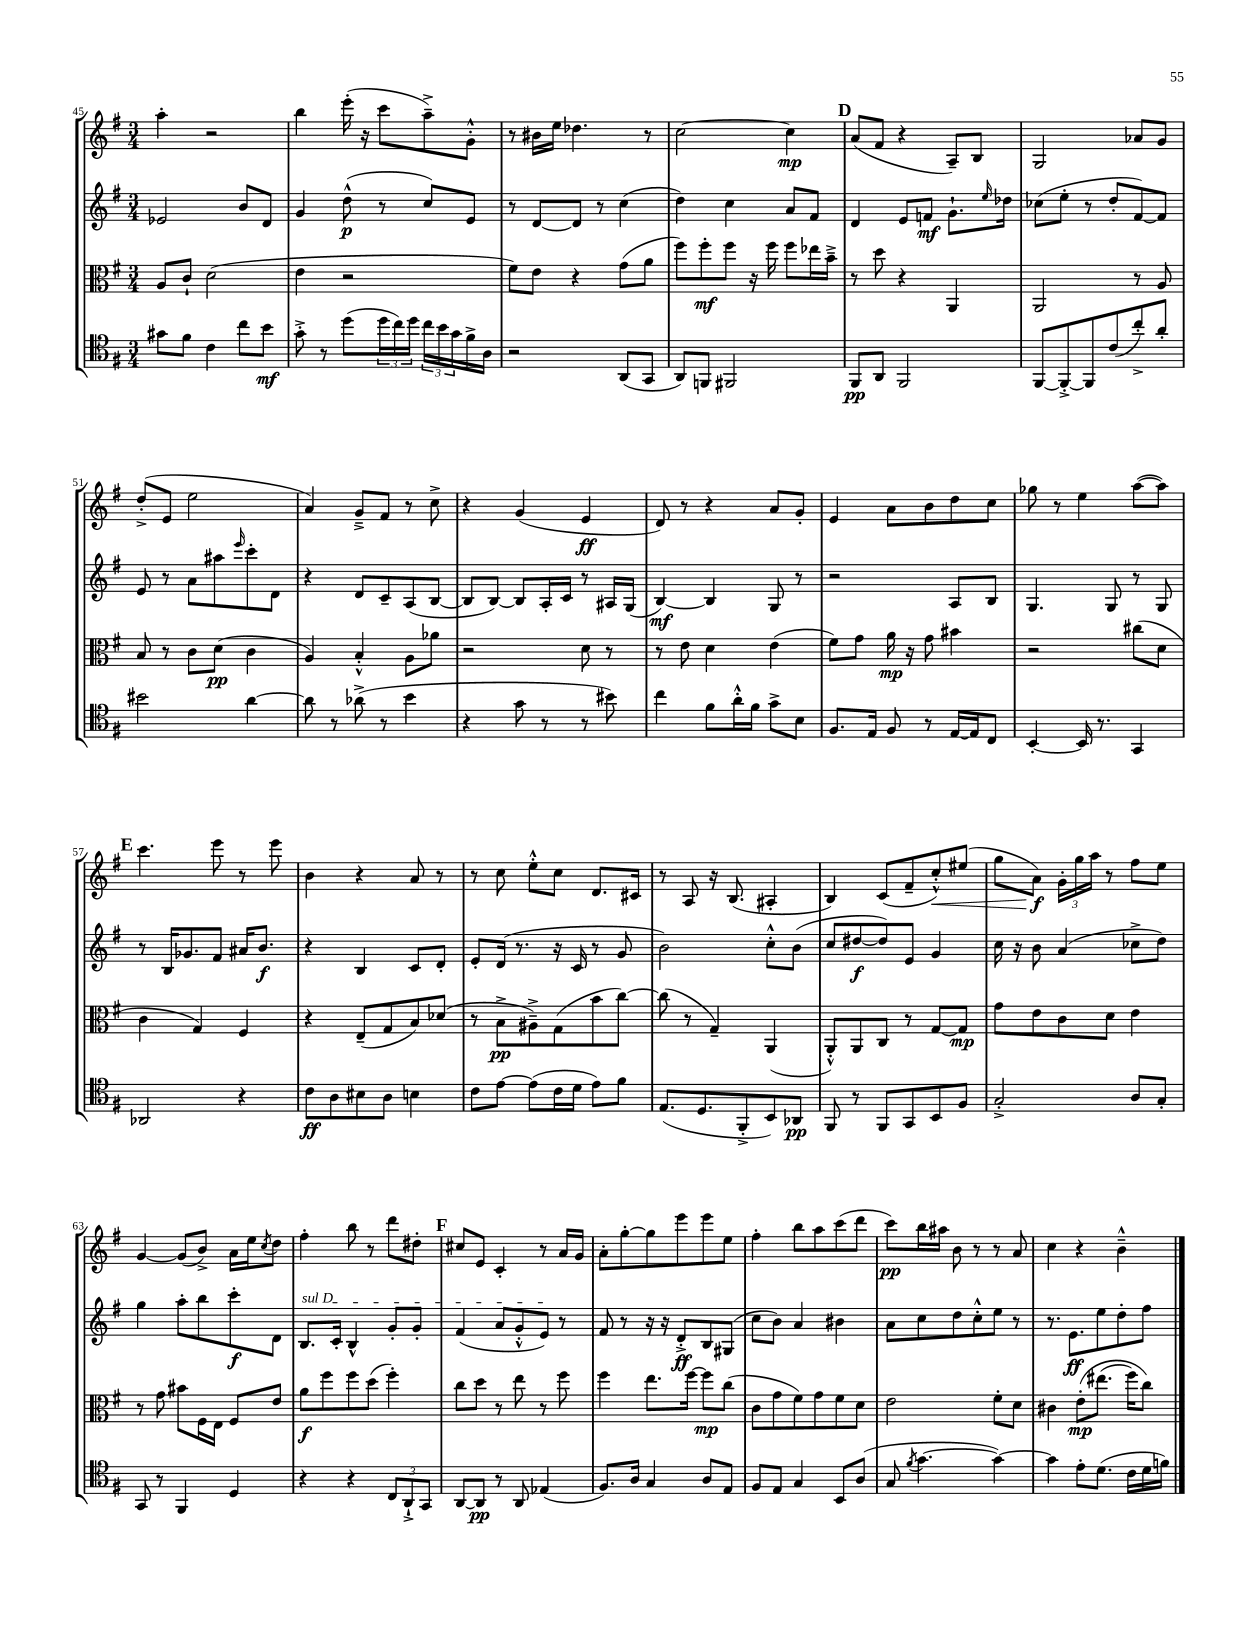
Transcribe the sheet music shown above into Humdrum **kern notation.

**kern	**kern	**kern	**kern
*staff4	*staff3	*staff2	*staff1
*clefC4	*clefC3	*clefG2	*clefG2
*k[f#]	*k[f#]	*k[f#]	*k[f#]
*M3/4	*M3/4	*M3/4	*M3/4
8g#	8A	2e-	4aa'
8f#	8c`	.	.
4c	(2d	.	2r
8cc	.	8b	.
8b	.	8d	.
=	=	=	=
8g'^	4e	4g	4bb
8r	.	.	.
(8dd	2r	(8dd^^	(16eee'
.	.	.	16r
24dd	.	8r	8ccc
24cc)	.	.	.
24dd	.	.	.
24cc	.	8cc)	8aa~^)
24b	.	.	.
24g	.	.	.
16f#^	.	8e	8g'^^
16A	.	.	.
=	=	=	=
2r	8f#)	8r	8r
.	8e	[8d	16b#
.	.	.	16ee
.	4r	8d]	4.dd-
.	.	8r	.
(8AA	(8g	(4cc	.
8GG	8a	.	8r
=	=	=	=
8AA)	8ff#)	4dd)	[2cc
8FF	8ff#'	.	.
2FF#	8ff#	4cc	.
.	16r	.	.
.	16ff#	.	.
.	8ff#	8a	4cc]
.	16ee-	8f#	.
.	16b~^	.	.
=	=	=	=
8FF#	8r	4d	(8a
8AA	8dd	.	8f#
2FF#	4r	8e	4r
.	.	8f	.
.	4AA	8.g`	8A~)
.	.	.	8B
.	.	16qqee	.
.	.	16dd-	.
=	=	=	=
[8FF#	2AA	(8cc-	2G
8FF#'^_	.	8ee'	.
8FF#]	.	8r	.
(8c	.	8dd'	.
8cc'^)	8r	[8f#)	8a-
8a'	8A	8f#]	8g
=	=	=	=
2b#	8B	8e	(8dd'^
.	8r	8r	8e
.	8c	8a	2ee
.	(8d	8aa#	.
.	.	16qqeee	.
[4a	4c	8ccc'	.
.	.	8d	.
=	=	=	=
8a]	4A)	4r	4a)
8r	.	.	.
(8a-^	4B'^^	8d	8g~^
8r	.	8c~	8f#
4b	8A	(8A	8r
.	8a-	[8B	8cc^
=	=	=	=
4r	2r	8B]	4r
.	.	[8B)	.
8g	.	8B]	(4g
8r	.	16A'	.
.	.	16c	.
8r	8d	8r	4e
8b#)	8r	16A#	.
.	.	(16G	.
=	=	=	=
4cc	8r	[4B)	8d)
.	8e	.	8r
8f#	4d	4B]	4r
16a'^^	.	.	.
16f#	.	.	.
8g^	(4e	8G	8a
8B	.	8r	8g'
=	=	=	=
8.F#	8f#)	2r	4e
.	8g	.	.
16E	.	.	.
8F#	16a	.	8a
.	16r	.	.
8r	8g	.	8b
[16E	4b#	8A	8dd
16E]	.	.	.
8C	.	8B	8cc
=	=	=	=
[4BB'	2r	4.G	8gg-
.	.	.	8r
16BB]	.	.	4ee
8.r	.	.	.
.	.	8G	.
4GG	(8cc#	8r	([8aa
.	8d	8G	8aa])
=	=	=	=
2AA-	4c	8r	4.ccc
.	.	16B	.
.	.	8.g-	.
.	4G)	.	.
.	.	8f#	8eee
4r	4F#	16a#	8r
.	.	8.b	.
.	.	.	8eee
=	=	=	=
8c	4r	4r	4b
8A	.	.	.
8B#	(8E~	4B	4r
8A	8G	.	.
4B	8B)	8c	8a
.	(8d-	8d'	8r
=	=	=	=
8c	8r	8e'	8r
[8e	8B^	(16d	8cc
.	.	8.r	.
(8e]	8A#~^)	.	8ee'^^
16c	(8G	16r	8cc
16d	.	16c	.
8e)	8b	8r	8.d
8f#	[8cc)	8g	.
.	.	.	16c#
=	=	=	=
(8.E	(8cc]	2b)	8r
.	8r	.	8A
8.D	.	.	.
.	4G~)	.	16r
.	.	.	(8.B
8FF#'^	.	.	.
8BB)	(4AA	8cc'^^	4A#'
8AA-	.	(8b	.
=	=	=	=
8FF#	8AA'^^)	8cc	4B)
8r	8AA	[8dd#	.
8FF#	8C	8dd#])	(8c
8GG	8r	8e	8f#~
8BB	[8G	4g	8cc'^^)
8F#	8G]	.	(8ee#
=	=	=	=
2G'^	8g	16cc	8gg
.	.	16r	.
.	8e	8b	8a)
.	8c	(4a	24g'
.	.	.	24gg
.	.	.	24aa
.	8d	.	8r
8A	4e	8cc-^	8ff#
8G'	.	8dd)	8ee
=	=	=	=
8GG	8r	4gg	[4g
8r	8g	.	.
4FF#	8b#	8aa'	(8g]
.	16F#	8bb	8b^)
.	16E	.	.
4D	8F#	8ccc'	16a
.	.	.	16ee
.	.	.	8qcc
.	8e	8d	8dd
=	=	=	=
4r	8a	8.B	4ff#'
.	8ff#	.	.
.	.	16c'	.
4r	8ff#	4B^^	8bb
.	(8dd	.	8r
12C	4ff#')	8g'	8ddd
12AA`^	.	.	.
.	.	8g'	8dd#'
12GG	.	.	.
=	=	=	=
[8AA	8cc	(4f#	8cc#
8AA]	8dd	.	8e
8r	8r	8a	4c'
8AA	8ee	8g'^^	.
(4E-	8r	8e)	8r
.	8ff#	8r	16a
.	.	.	16g
=	=	=	=
8.F#)	4ff#	8f#	8a'
.	.	8r	[8gg'
16A	.	.	.
4G	8.ee	16r	8gg]
.	.	16r	.
.	.	8d'^	8eee
.	[16ff#	.	.
8A	8ff#]	8B	8eee
8E	(8cc	(8G#	8ee
=	=	=	=
8F#	8c	8cc	4ff#'
8E	8g	8b)	.
4G	8f#)	4a	8bb
.	8g	.	8aa
8BB	8f#	4b#	(8ccc
(8A	8d	.	8ddd
=	=	=	=
8G	2e	8a	8ccc)
8qf#	.	.	.
[4.g	.	8cc	16bb
.	.	.	16aa#
.	.	8dd	8b
.	.	8cc'^^	8r
4g_)	8f#'	8ee	8r
.	8d	8r	8a
=	=	=	=
4g]	4c#	8.r	4cc
.	.	8.e	.
8e'	&(8e'	.	4r
(8.d	(8.ee#	8ee	.
.	.	8dd'	4b~^^
16c	16ff#)	.	.
16d	8cc&)	8ff#	.
16f)	.	.	.
==	==	==	==
*-	*-	*-	*-
